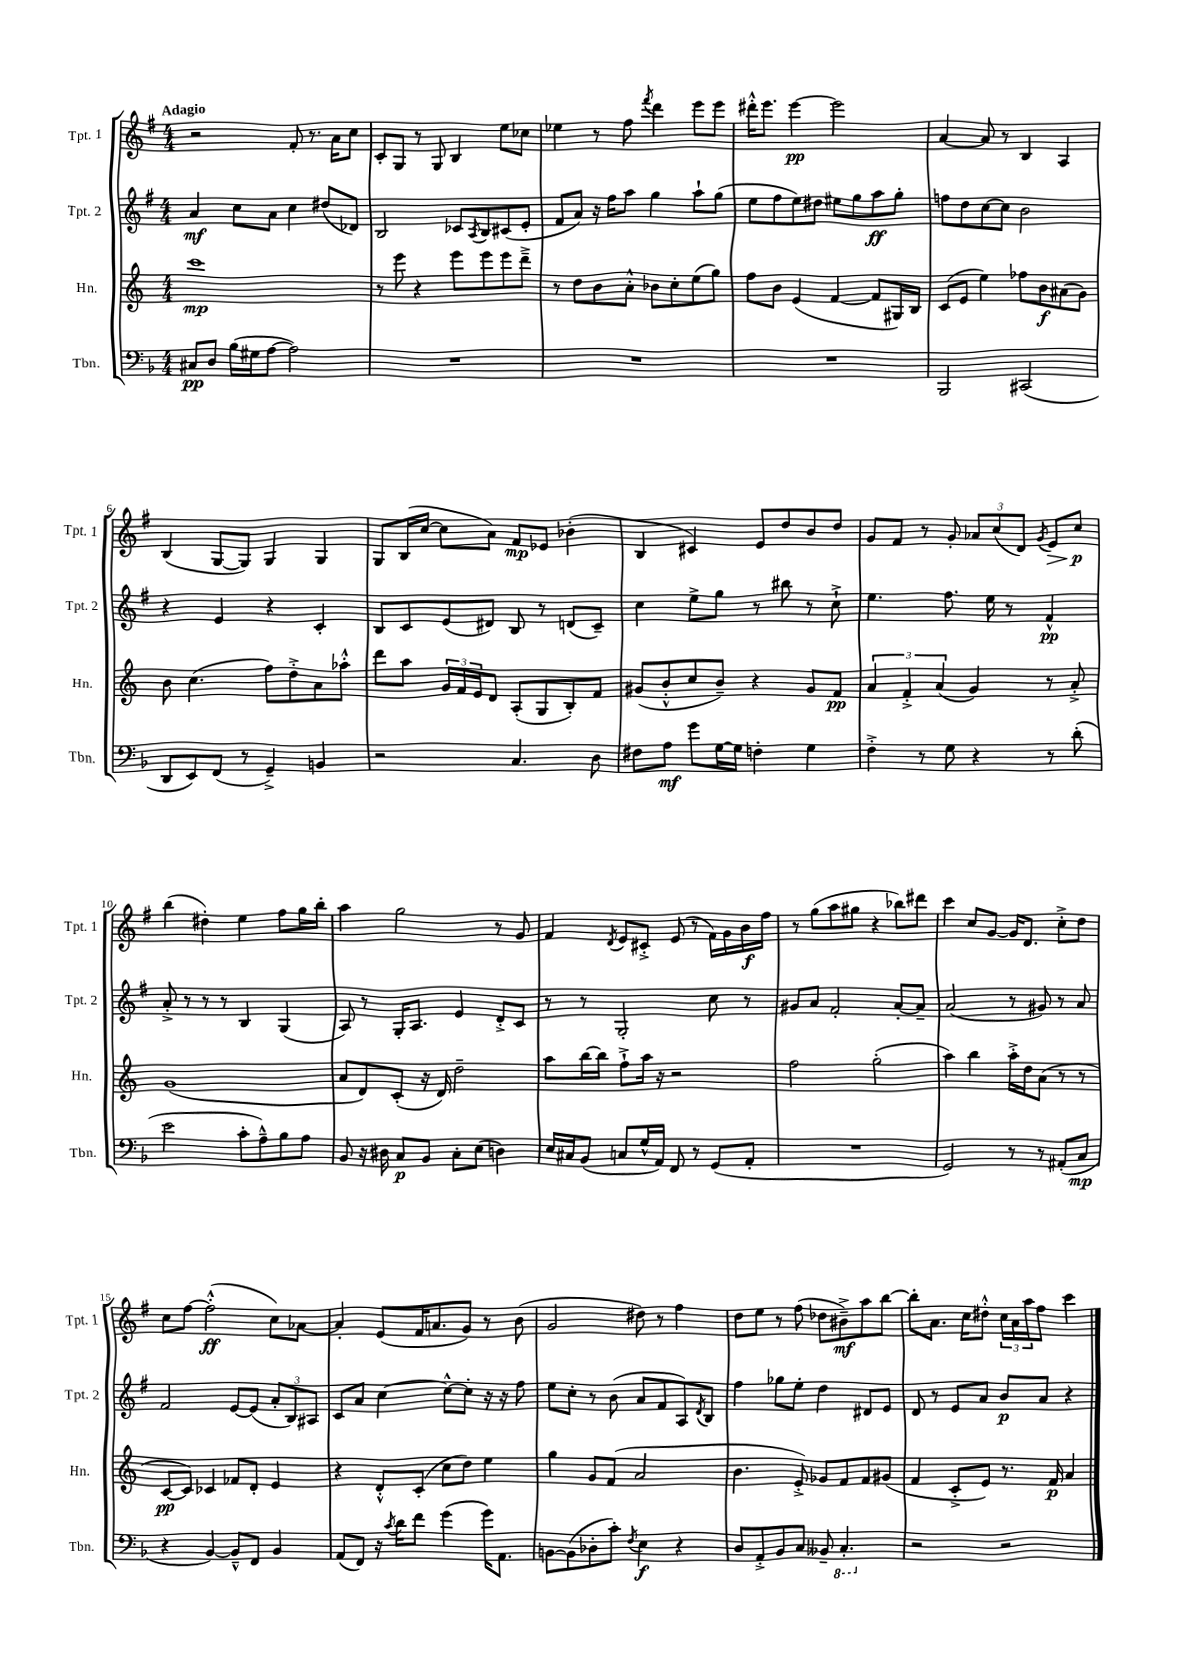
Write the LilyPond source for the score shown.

<<
\new StaffGroup <<
\new Staff = "s0" \with { instrumentName = "Tpt. 1" shortInstrumentName = "Tpt. 1" } {
    \clef treble \key g \major \numericTimeSignature \time 4/4 \tempo "Adagio"
    r2 fis'8-. r8. a'16 c''8 |
    c'8-. g8 r8 g8 b4 e''8 ces''8 |
    ees''4 r8 fis''8 \acciaccatura { fis'''8 } d'''4 e'''8 e'''8 |
    dis'''16-.-^ e'''8. e'''4~\pp e'''2 |
    a'4~ a'8 r8 b4 a4 |
    b4( g8~ g8) g4 g4 |
    g8 b16( c''16~ c''8 a'8) fis'8\mp ees'8 bes'4-.( |
    b4 cis'4) e'8 d''8 b'8 d''8 |
    g'8 fis'8 r8 g'8-. \tuplet 3/2 { aes'8 c''8( d'8) } \acciaccatura { g'8 } e'8\> c''8\p\! |
    b''4( dis''4-.) e''4 fis''8 g''16 b''16-. |
    a''4 g''2 r8 g'8 |
    fis'4 \acciaccatura { d'8 } e'8 cis'8-.-> e'8( r8 fis'16) g'16 b'16\f fis''16 |
    r8 g''8( a''8 gis''8 r4 bes''8) dis'''8 |
    c'''4 c''8 g'8~ g'16 d'8. c''8-.-> d''8 |
    c''8 fis''8~ fis''2-.-^\ff( c''8) aes'8~ |
    aes'4-. e'8( fis'16 a'8. g'8) r8 b'8( |
    g'2 dis''8) r8 fis''4 |
    d''8 e''8 r8 fis''8( des''8 bis'8--->\mf) a''8 b''8~ |
    b''8-. a'8. c''16 dis''8-.-^ \tuplet 3/2 { c''16 a'16 a''16 } fis''8 c'''4 \bar "|." |
}
\new Staff = "s1" \with { instrumentName = "Tpt. 2" shortInstrumentName = "Tpt. 2" } {
    \clef treble \key g \major \numericTimeSignature \time 4/4
    a'4\mf c''8 a'8 c''4 dis''8( des'8) |
    b2 ces'8 \acciaccatura { a8 } b8 cis'8( e'8-. |
    fis'8 a'8) r16 fis''16 a''8 g''4 a''8-! g''8( |
    e''8 fis''8 e''8) dis''8 eis''8 g''8 a''8\ff g''8-. |
    f''8 d''8 c''8~ c''8 b'2 |
    r4 e'4 r4 c'4-. |
    b8 c'8 e'8( dis'8) b8 r8 d'8( c'8--) |
    c''4 e''8-> g''8 r8 bis''8 r8 c''8-!-> |
    e''4. fis''8. e''16 r8 fis'4-^\pp |
    a'8-.-> r8 r8 r8 b4 g4( |
    a8) r8 g16-. a8. e'4 d'8-.-> c'8 |
    r8 r8 g2-. c''8 r8 |
    gis'8 a'8 fis'2-. a'8~-. a'8-- |
    a'2( r8 gis'8) r8 a'8 |
    fis'2 e'8~ e'8( \tuplet 3/2 { a'8-. b8) ais8 } |
    c'8 a'8 c''4~ c''8~-^ c''8-. r16 r16 fis''8 |
    e''8 c''8-. r8 b'8( a'8 fis'8 a8) \acciaccatura { d'8 } b8 |
    fis''4 ges''8 e''8-. d''4 dis'8 e'8 |
    d'8 r8 e'8 a'8 b'8\p a'8 r4 \bar "|." |
}
\new Staff = "s2" \with { instrumentName = "Hn." shortInstrumentName = "Hn." } {
    \clef treble \key c \major \numericTimeSignature \time 4/4
    c'''1\mp |
    r8 e'''8 r4 e'''8 e'''8 e'''8 d'''8---> |
    r8 d''8 b'8 a'8-.-^ bes'8 c''8-. e''8( g''8) |
    f''8 b'8 e'4( f'4~ f'8 gis16) b16 |
    c'8( e'8 e''4) fes''8 b'8\f ais'8( g'8) |
    b'8 c''4.( f''8) d''8-.-> a'8 aes''8-.-^ |
    d'''8 a''8 \tuplet 3/2 { g'16 f'16 e'16 } d'8 a8-.( g8 b8-.) f'8 |
    gis'8( b'8-.-^ c''8 b'8--) r4 gis'8 f'8\pp |
    \tuplet 3/2 { a'4 f'4-.-> a'4( } g'4) r8 a'8-.-> |
    g'1( |
    a'8 d'8) c'8-.( r16 d'16) d''2-- |
    a''8 b''16~ b''16 f''8-!-> a''16 r16 r2 |
    f''2 g''2-.( |
    a''4) b''4 a''16-.-> d''16 a'8( r8 r8 |
    c'8~\pp c'8) ces'4 fes'8 d'8-. e'4 |
    r4 d'8-.-^ c'8-.( c''8 d''8) e''4 |
    g''4 g'8 f'8( a'2 |
    b'4. e'8-.->) ges'8 f'8 f'8 gis'8( |
    f'4 c'8-.-> e'8) r8. f'16\p a'4 \bar "|." |
}
\new Staff = "s3" \with { instrumentName = "Tbn." shortInstrumentName = "Tbn." } {
    \clef bass \key f \major \numericTimeSignature \time 4/4
    cis8\pp d8 bes16( gis16 a8~ a2) |
    R1 |
    R1 |
    R1 |
    bes,,2 cis,2( |
    d,8 e,8) f,8( r8 g,4--->) b,4 |
    r2 c4. d8 |
    fis8 a8\mf g'8 g16~ g16 f4-. g4 |
    f4-.-> r8 g8 r4 r8 d'8-.( |
    e'2 c'8-. a8---^) bes8 a8 |
    bes,8 r16 dis16 c8\p bes,8 c8-. e8( d4) |
    e16 cis16 bes,8( c8 g16-^ a,16) f,8 r8 g,8( a,8-. |
    R1 |
    g,2) r8 r8 ais,8-.( c8\mp |
    r4 bes,4~) bes,8---^ f,8 bes,4 |
    a,8( f,8) r16 \acciaccatura { c'8 } d'16 f'8 g'4( g'16) a,8. |
    b,8~ b,8( des8-. c'8-.) \acciaccatura { f8 } e4\f r4 |
    d8 a,8-.-> bes,8 c8 beses,8-- \ottava #-1 c,4.-. \ottava #0 |
    r2 r2 \bar "|." |
}
>>
>>
